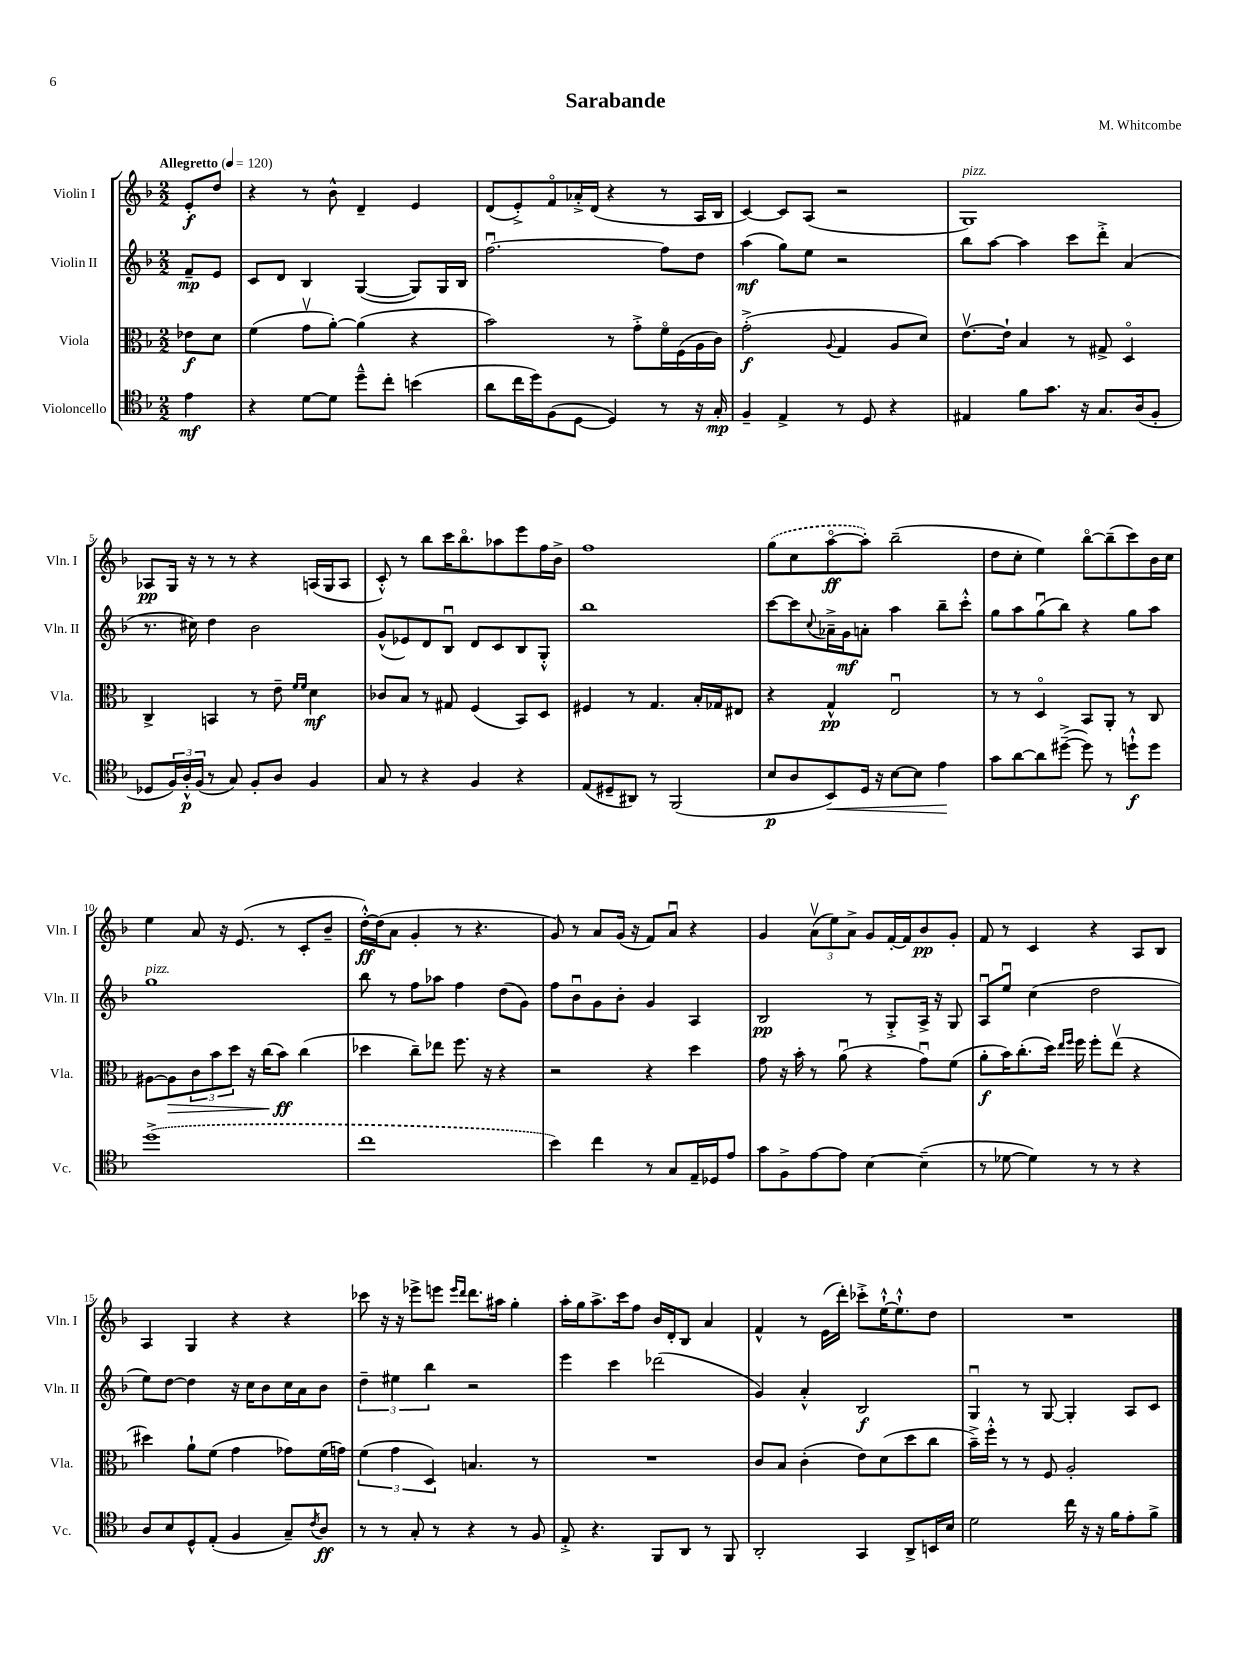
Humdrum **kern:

**kern	**dynam	**kern	**dynam	**kern	**dynam	**kern	**dynam
*part4	*part4	*part3	*part3	*part2	*part2	*part1	*part1
*staff4	*staff4	*staff3	*staff3	*staff2	*staff2	*staff1	*staff1
*I"Violoncello	*	*I"Viola	*	*I"Violin II	*	*I"Violin I	*
*I'Vc.	*	*I'Vla.	*	*I'Vln. II	*	*I'Vln. I	*
*clefC4	*	*clefC3	*	*clefG2	*	*clefG2	*
*k[b-]	*	*k[b-]	*	*k[b-]	*	*k[b-]	*
*M2/2	*	*M2/2	*	*M2/2	*	*M2/2	*
*MM120	*	*MM120	*	*MM120	*	*MM120	*
=	=	=	=	=	=	=	=
!	!	!	!	!	!	!LO:TX:a:B:t=Allegretto	!
4e\	mf	8e-X\L	f	8f~/L	mp	8e'/L	f
.	.	8d\J	.	8e/J	.	8dd/J	.
=1	=1	=1	=1	=1	=1	=1	=1
4r	.	(4f\	.	8c/L	.	4r	.
.	.	.	.	8d/J	.	.	.
[8d\L	.	8gv\L	.	4B-/	.	8r	.
8d\J]	.	[8a'\J)	.	.	.	8b-^^\	.
8dd~^^\L	.	(4a\]	.	([4G/	.	4d~/	.
8cc'\J	.	.	.	.	.	.	.
(4bn\	.	4r	.	8G/L])	.	4e/	.
.	.	.	.	16G/L	.	.	.
.	.	.	.	16B-/JJ	.	.	.
=2	=2	=2	=2	=2	=2	=2	=2
8a\L	.	2b-\)	.	[2.ffu\	.	(8d/L	.
16cc\L	.	.	.	.	.	8e'^/)	.
16dd\J)	.	.	.	.	.	.	.
(8F\	.	.	.	.	.	8f/	.
[8D\J	.	.	.	.	.	16a-X'^/L	.
.	.	.	.	.	.	(16d/JJ	.
4D/])	.	8r	.	.	.	4r	.
.	.	8g'^\L	.	.	.	.	.
8r	.	16f\L	.	8ff\L]	.	8r	.
.	.	(16F\	.	.	.	.	.
16r	.	16A\	.	8dd\J	.	16A/LL	.
16G'/	mp	16c\JJ)	.	.	.	16B-/JJ	.
=3	=3	=3	=3	=3	=3	=3	=3
4F~/	.	(2g'^\	f	(4aa\	mf	[4c/)	.
4E^/	.	.	.	8gg\L)	.	8c/L]	.
.	.	.	.	8ee\J	.	(8A/J	.
.	.	8qqA/	.	.	.	.	.
8r	.	4G/	.	2r	.	2r	.
8D/	.	.	.	.	.	.	.
4r	.	8A/L	.	.	.	.	.
.	.	8d/J)	.	.	.	.	.
=4	=4	=4	=4	=4	=4	=4	=4
!	!	!	!	!	!	!LO:TX:a:i:t=pizz.	!
4E#X/	.	[8.ev\L	.	8bb-\L	.	1G)	.
.	.	.	.	[8aa\J	.	.	.
.	.	16e`\Jk]	.	.	.	.	.
8f\L	.	4B-/	.	4aa\]	.	.	.
8.g\J	.	.	.	.	.	.	.
.	.	8r	.	8ccc\L	.	.	.
16r	.	.	.	.	.	.	.
8.G/L	.	8G#X^/	.	8ddd'^\J	.	.	.
.	.	4D/	.	(4a/	.	.	.
(16A/k	.	.	.	.	.	.	.
8F'/J	.	.	.	.	.	.	.
!!LO:LB:g=z
=5	=5	=5	=5	=5	=5	=5	=5
8D-X/L	.	4C^/	.	8.r	.	8A-X/L	pp
24F/L)	.	.	.	.	.	16G/Jk	.
24A'^^/	p	.	.	.	.	.	.
.	.	.	.	16cc#X\)	.	16r	.
(24F/JJ	.	.	.	.	.	.	.
8r	.	4BBn/	.	4dd\	.	8r	.
8G/)	.	.	.	.	.	8r	.
8F'/L	.	8r	.	2b-\	.	4r	.
8A/J	.	8e~\	.	.	.	.	.
.	.	16qqf/LL	.	.	.	.	.
.	.	16qqf/JJ	.	.	.	.	.
4F/	.	4d\	mf	.	.	(16An/LL	.
.	.	.	.	.	.	16G/J	.
.	.	.	.	.	.	8A/J	.
=6	=6	=6	=6	=6	=6	=6	=6
8G/	.	8c-X/L	.	(8g^^/L	.	8c'^^/)	.
8r	.	8B-/J	.	8e-X/)	.	8r	.
4r	.	8r	.	8d/	.	8bb-\L	.
.	.	8G#X/	.	8B-u/J	.	16ccc\K	.
.	.	.	.	.	.	8.bb-\	.
4F/	.	(4F/	.	8d/L	.	.	.
.	.	.	.	8c/	.	8aa-X\	.
4r	.	8BB-/L)	.	8B-/	.	8eee\	.
.	.	8D/J	.	8G'^^/J	.	16ff\L	.
.	.	.	.	.	.	16b-^\JJ	.
=7	=7	=7	=7	=7	=7	=7	=7
(8E/L	.	4F#X/	.	1bb-	.	1ff	.
8D#X~/	.	.	.	.	.	.	.
8AA#X/J)	.	8r	.	.	.	.	.
8r	.	4.G/	.	.	.	.	.
(2FF/	.	.	.	.	.	.	.
.	.	16B-'/LL	.	.	.	.	.
.	.	16G-X/J	.	.	.	.	.
.	.	8E#X/J	.	.	.	.	.
=8	=8	=8	=8	=8	=8	=8	=8
8B-/L	p	4r	.	[8ccc\L	.	(8gg\L	.
8A/	.	.	.	8ccc\]	.	8cc\	.
.	.	.	.	8qqcc/	.	.	.
!	!LO:HP:b	!	!	!	!	!	!
8BB-/)	<	4G^^/	pp	16a-X~^\L	.	[8aa\	ff
.	.	.	.	16g\J	mf	.	.
16D/Jk	.	.	.	8an'\J	.	8aa'\J])	.
16r	.	.	.	.	.	.	.
[8B-\L	.	2Eu/	.	4aa\	.	(2bb-~\	.
8B-\J]	.	.	.	.	.	.	.
4e\	.	.	.	8bb-~\L	.	.	.
.	.	.	.	8ccc'^^\J	.	.	.
.	[	.	.	.	.	.	.
=9	=9	=9	=9	=9	=9	=9	=9
8g\L	.	8r	.	8gg\L	.	8dd\L	.
[8a\	.	8r	.	8aa\	.	8cc'\J	.
8a\]	.	4D/	.	(8ggu\	.	4ee\)	.
([8dd#X~^\J	.	.	.	8bb-\J)	.	.	.
8dd#\])	.	8BB-/L	.	4r	.	[8bb-\L	.
8r	.	8AA'/J	.	.	.	(8bb-~\]	.
8ddn`^^\L	f	8r	.	8gg\L	.	8ccc\)	.
8dd\J	.	8C/	.	8aa\J	.	16b-\L	.
.	.	.	.	.	.	16cc\JJ	.
!!LO:LB:g=z
=10	=10	=10	=10	=10	=10	=10	=10
!	!	!	!	!LO:TX:a:i:t=pizz.	!	!	!
(1dd^	.	[8A#X\L	.	1gg	.	4ee\	.
!	!	!	!LO:HP:b	!	!	!	!
.	.	8A#\]	>	.	.	.	.
.	.	12c\	.	.	.	8a/	.
.	.	12b-\	.	.	.	.	.
.	.	.	.	.	.	16r	.
.	.	12dd\J	.	.	.	.	.
.	.	.	.	.	.	(8.e/	.
.	.	16r	.	.	.	.	.
.	.	(16cc\KL	.	.	.	.	.
.	.	8b-\J)	ff	.	.	8r	.
.	.	(4cc\	]	.	.	8c'/L	.
.	.	.	.	.	.	8b-~/J	.
=11	=11	=11	=11	=11	=11	=11	=11
1cc	.	4dd-X\	.	8bb-\	.	[16dd'^^\LL)	ff
.	.	.	.	.	.	(16dd\J]	.
.	.	.	.	8r	.	8a\J	.
.	.	8cc~\L)	.	8ff\L	.	4g'/	.
.	.	8ee-X\J	.	8aa-X\J	.	.	.
.	.	8.ff\	.	4ff\	.	8r	.
.	.	.	.	.	.	4.r	.
.	.	16r	.	.	.	.	.
.	.	4r	.	(8dd\L	.	.	.
.	.	.	.	8g\J)	.	.	.
=12	=12	=12	=12	=12	=12	=12	=12
4b-\)	.	2r	.	8ff\L	.	8g/)	.
.	.	.	.	8b-u\	.	8r	.
4cc\	.	.	.	8g\	.	8a/L	.
.	.	.	.	8b-'\J	.	(16g/Jk	.
.	.	.	.	.	.	16r	.
8r	.	4r	.	4g/	.	8f/L)	.
8G/L	.	.	.	.	.	8au/J	.
16E~/L	.	4dd\	.	4A/	.	4r	.
16D-X/J	.	.	.	.	.	.	.
8e/J	.	.	.	.	.	.	.
=13	=13	=13	=13	=13	=13	=13	=13
8g\L	.	8g\	.	2B-/	pp	4g/	.
8F^\	.	16r	.	.	.	.	.
.	.	16b-'\	.	.	.	.	.
[8e\	.	8r	.	.	.	(12av\L	.
.	.	.	.	.	.	12ee\)	.
8e\J]	.	(8au\	.	.	.	.	.
.	.	.	.	.	.	12a^\J	.
[4B-\	.	4r	.	8r	.	8g/L	.
.	.	.	.	8G'^/L	.	[16f'/L	.
.	.	.	.	.	.	16f/J]	.
(4B-~\]	.	8gu\L)	.	16A^/Jk	.	8b-/	pp
.	.	.	.	16r	.	.	.
.	.	(8f\J	.	8G/	.	8g'/J	.
=14	=14	=14	=14	=14	=14	=14	=14
8r	.	8a'\L	f	8Au/L	.	8f/	.
[8d-X\	.	16b-\K)	.	8eeu/J	.	8r	.
.	.	(8.cc'\	.	.	.	.	.
4d-\])	.	.	.	(4cc\	.	4c/	.
.	.	16dd\Jk)	.	.	.	.	.
.	.	16qqee/LL	.	.	.	.	.
.	.	16qqff/JJ	.	.	.	.	.
.	.	16ff\	.	.	.	.	.
8r	.	8ff'\L	.	2dd\	.	4r	.
8r	.	(8eev\J	.	.	.	.	.
4r	.	4r	.	.	.	8A/L	.
.	.	.	.	.	.	8B-/J	.
!!LO:LB:g=z
=15	=15	=15	=15	=15	=15	=15	=15
8A/L	.	4dd#X\)	.	8ee\L)	.	4A/	.
8B-/	.	.	.	[8dd\J	.	.	.
8D^^/	.	8a`\L	.	4dd\]	.	4G/	.
(8E'/J	.	(8f\J	.	.	.	.	.
4F/	.	4g\	.	16r	.	4r	.
.	.	.	.	16cc\KL	.	.	.
.	.	.	.	8b-\	.	.	.
8G~/L)	.	8g-X\L)	.	16cc\L	.	4r	.
.	.	.	.	16a\J	.	.	.
8qc/	.	.	.	.	.	.	.
8A/J	ff	(16f\L	.	8b-\J	.	.	.
.	.	16gn\JJ)	.	.	.	.	.
=16	=16	=16	=16	=16	=16	=16	=16
8r	.	(6f\	.	6dd~\	.	8ccc-X\	.
8r	.	.	.	.	.	16r	.
.	.	6g\	.	6ee#X\	.	.	.
.	.	.	.	.	.	16r	.
8G'/	.	.	.	.	.	8eee-X^\L	.
.	.	6D/)	.	6bb-\	.	.	.
8r	.	.	.	.	.	8eeen\J	.
.	.	.	.	.	.	16qqeee/LL	.
.	.	.	.	.	.	16qqddd/JJ	.
4r	.	4.Bn/	.	2r	.	8.ddd\L	.
.	.	.	.	.	.	16aa#X\Jk	.
8r	.	.	.	.	.	4gg'\	.
8F/	.	8r	.	.	.	.	.
=17	=17	=17	=17	=17	=17	=17	=17
8E'^/	.	1r	.	4eee\	.	16aa'\LL	.
.	.	.	.	.	.	16gg\J	.
4.r	.	.	.	.	.	8.aa^\	.
.	.	.	.	4ccc\	.	.	.
.	.	.	.	.	.	16ccc\k	.
.	.	.	.	.	.	8ff\J	.
8FF/L	.	.	.	(2ddd-X\	.	16b-/LL	.
.	.	.	.	.	.	16d'/J	.
8AA/J	.	.	.	.	.	8B-/J	.
8r	.	.	.	.	.	4a/	.
8FF/	.	.	.	.	.	.	.
=18	=18	=18	=18	=18	=18	=18	=18
2AA'/	.	8c/L	.	4g/)	.	4f^^/	.
.	.	8B-/J	.	.	.	.	.
.	.	(4c'\	.	4a'^^/	.	8r	.
.	.	.	.	.	.	(16e\LL	.
.	.	.	.	.	.	16ddd'\JJ)	.
4GG/	.	8e\L)	.	2B-/	f	8ccc-X'^\L	.
.	.	(8d\	.	.	.	[16ee`^^\K	.
.	.	.	.	.	.	8.ee`^^\]	.
8AA^/L	.	8dd\	.	.	.	.	.
16BBn/L	.	8cc\J	.	.	.	8dd\J	.
16B-/JJ	.	.	.	.	.	.	.
=19	=19	=19	=19	=19	=19	=19	=19
2d\	.	16b-~^\LL)	.	4Gu/	.	1r	.
.	.	16ff'^^\JJ	.	.	.	.	.
.	.	8r	.	.	.	.	.
.	.	8r	.	8r	.	.	.
.	.	8F/	.	[8G/	.	.	.
16cc\	.	2A'/	.	4G'/]	.	.	.
16r	.	.	.	.	.	.	.
16r	.	.	.	.	.	.	.
16f\KL	.	.	.	.	.	.	.
8e'\	.	.	.	8A/L	.	.	.
8f^\J	.	.	.	8c/J	.	.	.
==	==	==	==	==	==	==	==
*-	*-	*-	*-	*-	*-	*-	*-
